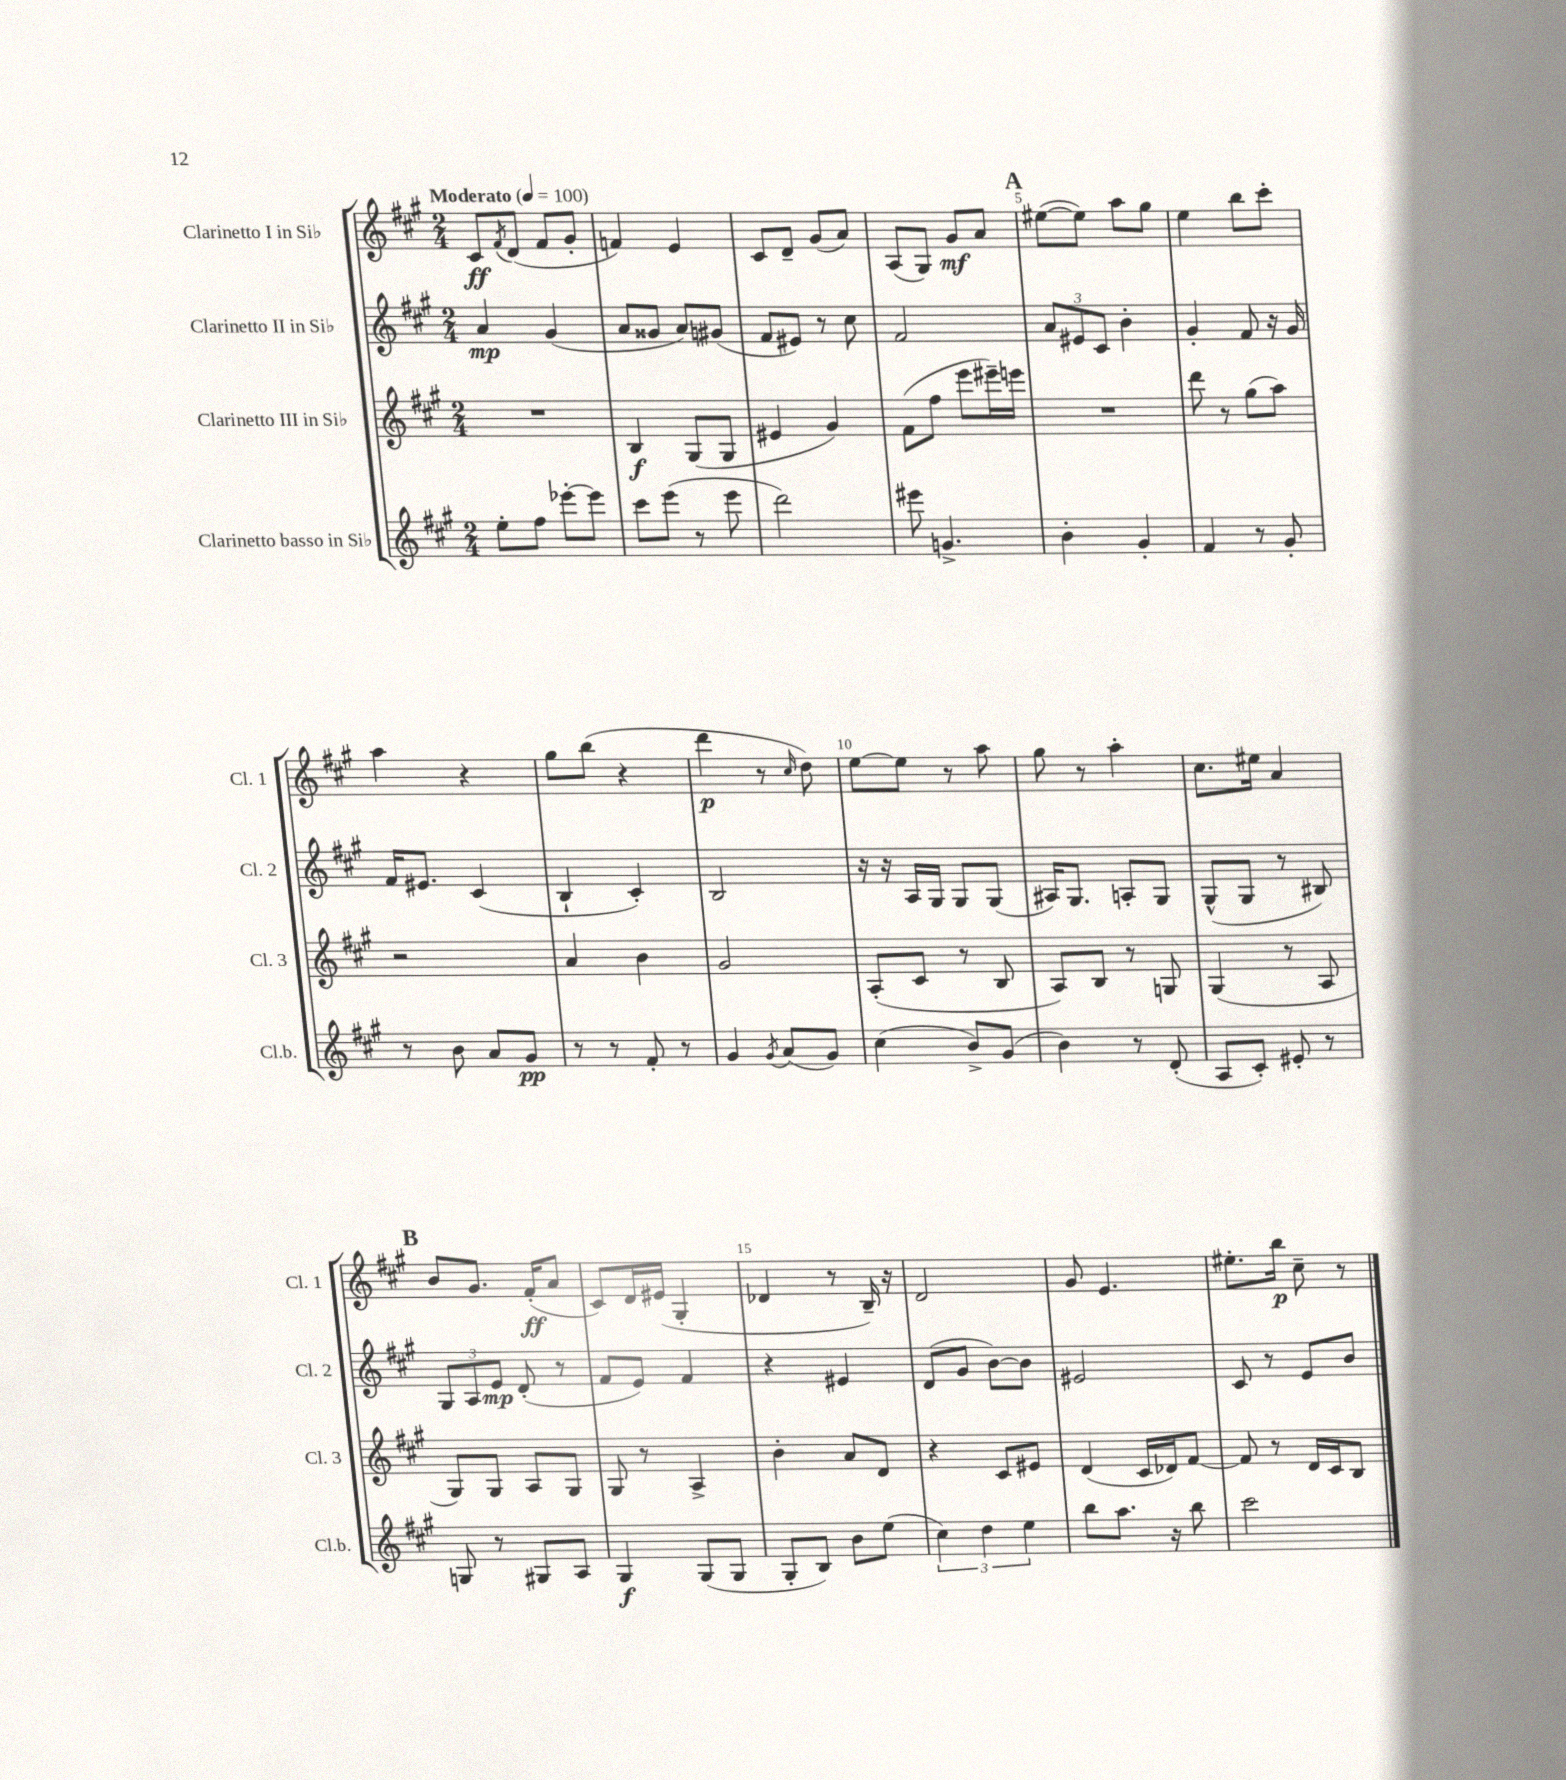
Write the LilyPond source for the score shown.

<<
\new StaffGroup <<
\new Staff = "s0" \with { instrumentName = "Clarinetto I in Sib" shortInstrumentName = "Cl. 1" } {
    \clef treble \key a \major \numericTimeSignature \time 2/4 \tempo "Moderato" 4 = 100
    cis'8\ff \acciaccatura { fis'8 } d'8( fis'8 gis'8-. |
    f'4) e'4 |
    cis'8 d'8-- gis'8( a'8) |
    a8( gis8) gis'8\mf a'8 |
    \mark \markup { \bold "A" } eis''8~( eis''8) a''8 gis''8 |
    e''4 b''8 cis'''8-. |
    a''4 r4 |
    gis''8 b''8( r4 |
    d'''4\p r8 \grace { cis''16 } d''8) |
    e''8~ e''8 r8 a''8 |
    gis''8 r8 a''4-. |
    cis''8. eis''16 a'4 |
    \mark \markup { \bold "B" } b'8 gis'8. fis'16-.\ff( a'8 |
    cis'8) d'16 eis'16( gis4-. |
    des'4 r8 b16--) r16 |
    d'2 |
    gis'8 e'4. |
    eis''8.-. b''16\p cis''8-- r8 \bar "|." |
}
\new Staff = "s1" \with { instrumentName = "Clarinetto II in Sib" shortInstrumentName = "Cl. 2" } {
    \clef treble \key a \major \numericTimeSignature \time 2/4
    a'4\mp gis'4( |
    a'8 gisis'8 a'8) gis'8( |
    fis'8 eis'8) r8 cis''8 |
    fis'2 |
    \mark \markup { \bold "A" } \tuplet 3/2 { a'8 eis'8 cis'8 } b'4-. |
    gis'4-. fis'8 r16 gis'16 |
    fis'16 eis'8. cis'4( |
    b4-! cis'4-.) |
    b2 |
    r16 r16 a16 gis16 gis8 gis8( |
    ais16) gis8. a8-. gis8 |
    gis8-^( gis8 r8 bis8) |
    \mark \markup { \bold "B" } \tuplet 3/2 { gis8 a8 e'8\mp } d'8-.( r8 |
    fis'8 e'8) fis'4 |
    r4 eis'4 |
    d'8( gis'8 b'8~) b'8 |
    eis'2 |
    cis'8 r8 e'8 b'8 \bar "|." |
}
\new Staff = "s2" \with { instrumentName = "Clarinetto III in Sib" shortInstrumentName = "Cl. 3" } {
    \clef treble \key a \major \numericTimeSignature \time 2/4
    R2 |
    b4\f gis8( gis8 |
    eis'4 gis'4) |
    fis'8( fis''8 e'''8 eis'''16--) e'''16 |
    \mark \markup { \bold "A" } R2 |
    d'''8 r8 gis''8( a''8) |
    r2 |
    a'4 b'4 |
    gis'2 |
    a8-.( cis'8 r8 b8 |
    a8) b8 r8 g8 |
    gis4( r8 a8 |
    \mark \markup { \bold "B" } gis8) gis8 a8 gis8 |
    gis8 r8 a4-> |
    b'4-. a'8 d'8 |
    r4 cis'8 eis'8 |
    d'4( cis'16 des'16) fis'8~ |
    fis'8 r8 d'16 cis'16 b8 \bar "|." |
}
\new Staff = "s3" \with { instrumentName = "Clarinetto basso in Sib" shortInstrumentName = "Cl.b." } {
    \clef treble \key a \major \numericTimeSignature \time 2/4
    e''8-. fis''8 ees'''8~-. ees'''8 |
    cis'''8 e'''8( r8 e'''8 |
    d'''2) |
    eis'''8 g'4.-> |
    \mark \markup { \bold "A" } b'4-. gis'4-. |
    fis'4 r8 gis'8-. |
    r8 b'8 a'8 gis'8\pp |
    r8 r8 fis'8-. r8 |
    gis'4 \acciaccatura { gis'8 } a'8( gis'8) |
    cis''4( b'8->) gis'8( |
    b'4) r8 d'8-.( |
    a8 cis'8-.) eis'8-. r8 |
    \mark \markup { \bold "B" } g8 r8 gis8 a8 |
    gis4\f gis8( gis8 |
    gis8-. b8) b'8 e''8( |
    \tuplet 3/2 { cis''4) d''4 e''4 } |
    b''8 a''8. r16 b''8 |
    cis'''2 \bar "|." |
}
>>
>>
\layout { \context { \Score \override BarNumber.break-visibility = ##(#f #t #t) barNumberVisibility = #(every-nth-bar-number-visible 5) } }
